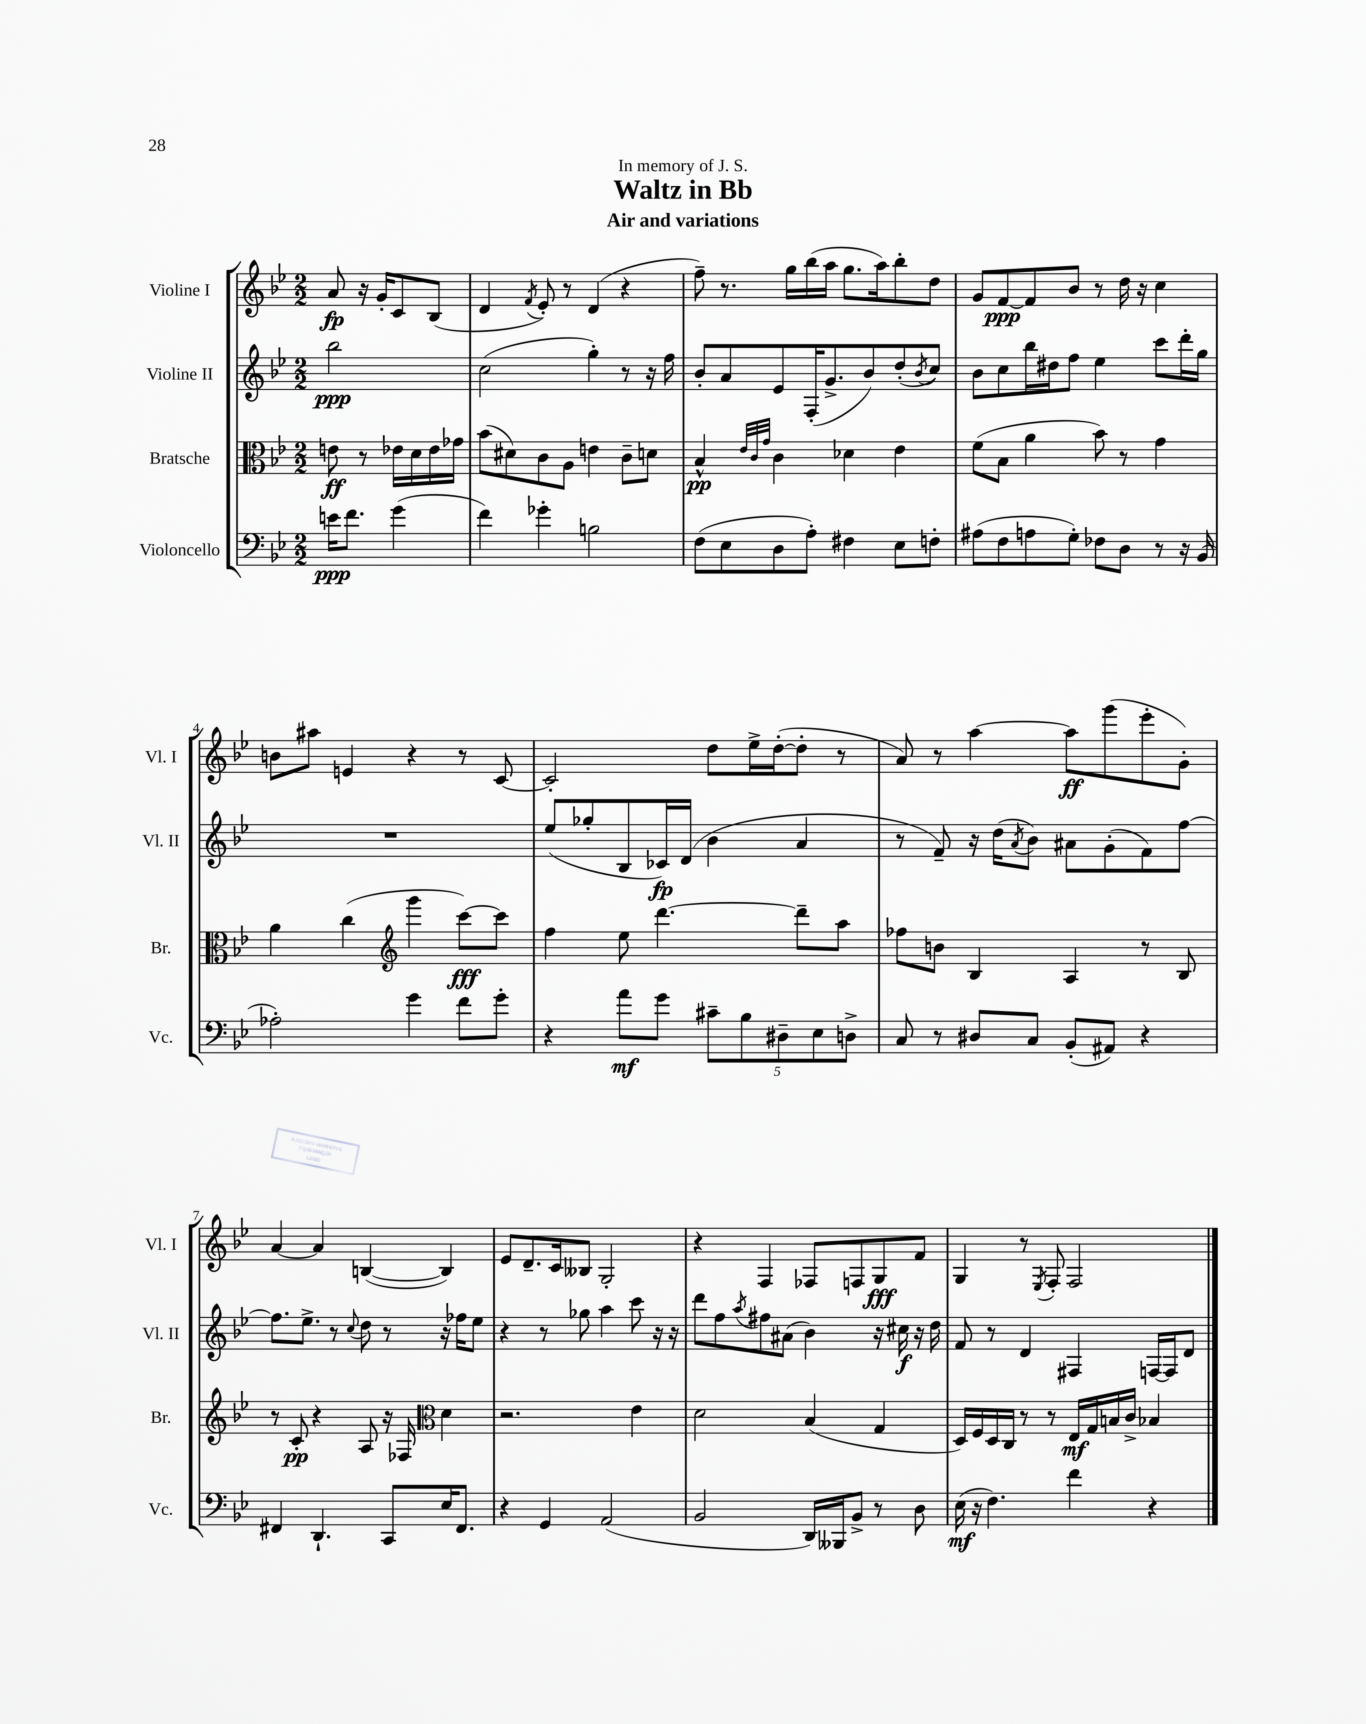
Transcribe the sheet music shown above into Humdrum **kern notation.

**kern	**kern	**kern	**kern
*staff4	*staff3	*staff2	*staff1
*clefF4	*clefC3	*clefG2	*clefG2
*k[b-e-]	*k[b-e-]	*k[b-e-]	*k[b-e-]
*M2/2	*M2/2	*M2/2	*M2/2
16e	8e	2bb-	8a
8.f	.	.	.
.	8r	.	16r
.	.	.	16g'
(4g	16e-	.	8c
.	16d	.	.
.	16e-	.	(8B-
.	16g-	.	.
=	=	=	=
4f)	(8b-	(2cc	4d
.	8d#)	.	.
.	.	.	8qf
4g-'	8c	.	8e-')
.	8A	.	8r
2B	4e	4gg')	(4d
.	8c~	8r	4r
.	8d	16r	.
.	.	16ff	.
=	=	=	=
(8F	4B-^^	8b-'	8ff~)
8E-	.	8a	8.r
.	32qqe-	.	.
.	32qqc	.	.
.	32qqg	.	.
8D	4c	8e-	.
.	.	.	16gg
8A')	.	(16F'	(16bb-
.	.	8.g^	16aa
4F#	4d-	.	8.gg
.	.	8b-)	.
.	.	.	16aa)
8E-	4e-	(8dd'	8bb-'
.	.	8qb-	.
8F'	.	8cc)	8dd
=	=	=	=
(8A#	(8f	8b-	8g
8F	8B-	8cc	[8f
8A	4a	16bb-	8f]
.	.	16dd#	.
8G')	.	8ff	8b-
8F-	8b-)	4ee-	8r
8D	8r	.	16dd
.	.	.	16r
8r	4g	8ccc	4cc
16r	.	16ddd'	.
(16BB-	.	16gg	.
=	=	=	=
2A-')	4a	1r	8b
.	.	.	8aa#
.	(4cc	.	4e
*	*clefG2	*	*
4g	4ggg	.	4r
8f	[8ccc)	.	8r
8g'	8ccc]	.	[8c
=	=	=	=
4r	4ff	(8ee-	2c']
.	.	8gg-'	.
8a	8ee-	8B-	.
8g	[4.ddd	16c-)	.
.	.	(16d	.
10c#~	.	4b-	8dd
10B-	.	.	.
.	.	.	16ee-^
.	.	.	([16dd'
10D#~	.	.	.
.	8ddd~]	4a	8dd']
10E-	.	.	.
.	8aa	.	8r
10D^	.	.	.
=	=	=	=
8C	8ff-	8r	8a)
8r	8b	8f~)	8r
8D#	4B-	16r	[4aa
.	.	(16dd	.
.	.	8qa	.
8C	.	8b-)	.
(8BB-'	4A	8a#	8aa]
8AA#)	.	(8g'	(8ggg
4r	8r	8f)	8eee-'
.	8B-	[8ff	8g')
=	=	=	=
4FF#	8r	8.ff]	[4a
.	8c'	.	.
.	.	8.ee-^	.
4.DD`	4r	.	4a]
.	.	8r	.
.	.	8qqcc	.
.	8A	8dd	([4B
8CC	16r	8r	.
.	16F-	.	.
*	*clefC3	*	*
16E-	4d	16r	4B])
8.FF#	.	16ff-	.
.	.	8ee-	.
=	=	=	=
4r	2.r	4r	8e-
.	.	.	8.d~
4GG	.	8r	.
.	.	.	16c
.	.	8gg-	8B--
(2AA	.	4aa	2G'
.	4e-	8ccc	.
.	.	16r	.
.	.	16r	.
=	=	=	=
2BB-	2d	8ddd	4r
.	.	8ff	.
.	.	8qaa	.
.	.	8ff#	4F
.	.	(8a#	.
16DD)	(4B-	4b-)	8F-
16BBB--	.	.	.
8BB-^	.	.	8F
8r	4G	16r	8G
.	.	16cc#	.
8D	.	16r	8f
.	.	16dd	.
=	=	=	=
(16E-	16D)	8f	4G
16r	16F	.	.
4.F)	16D	8r	.
.	16C	.	.
.	8r	4d	8r
.	.	.	8qE-
.	8r	.	8F'
4f	16E-	4F#	2F
.	16G	.	.
.	16B	.	.
.	16c^	.	.
4r	4B-	[16F	.
.	.	16F]	.
.	.	8d	.
==	==	==	==
*-	*-	*-	*-
